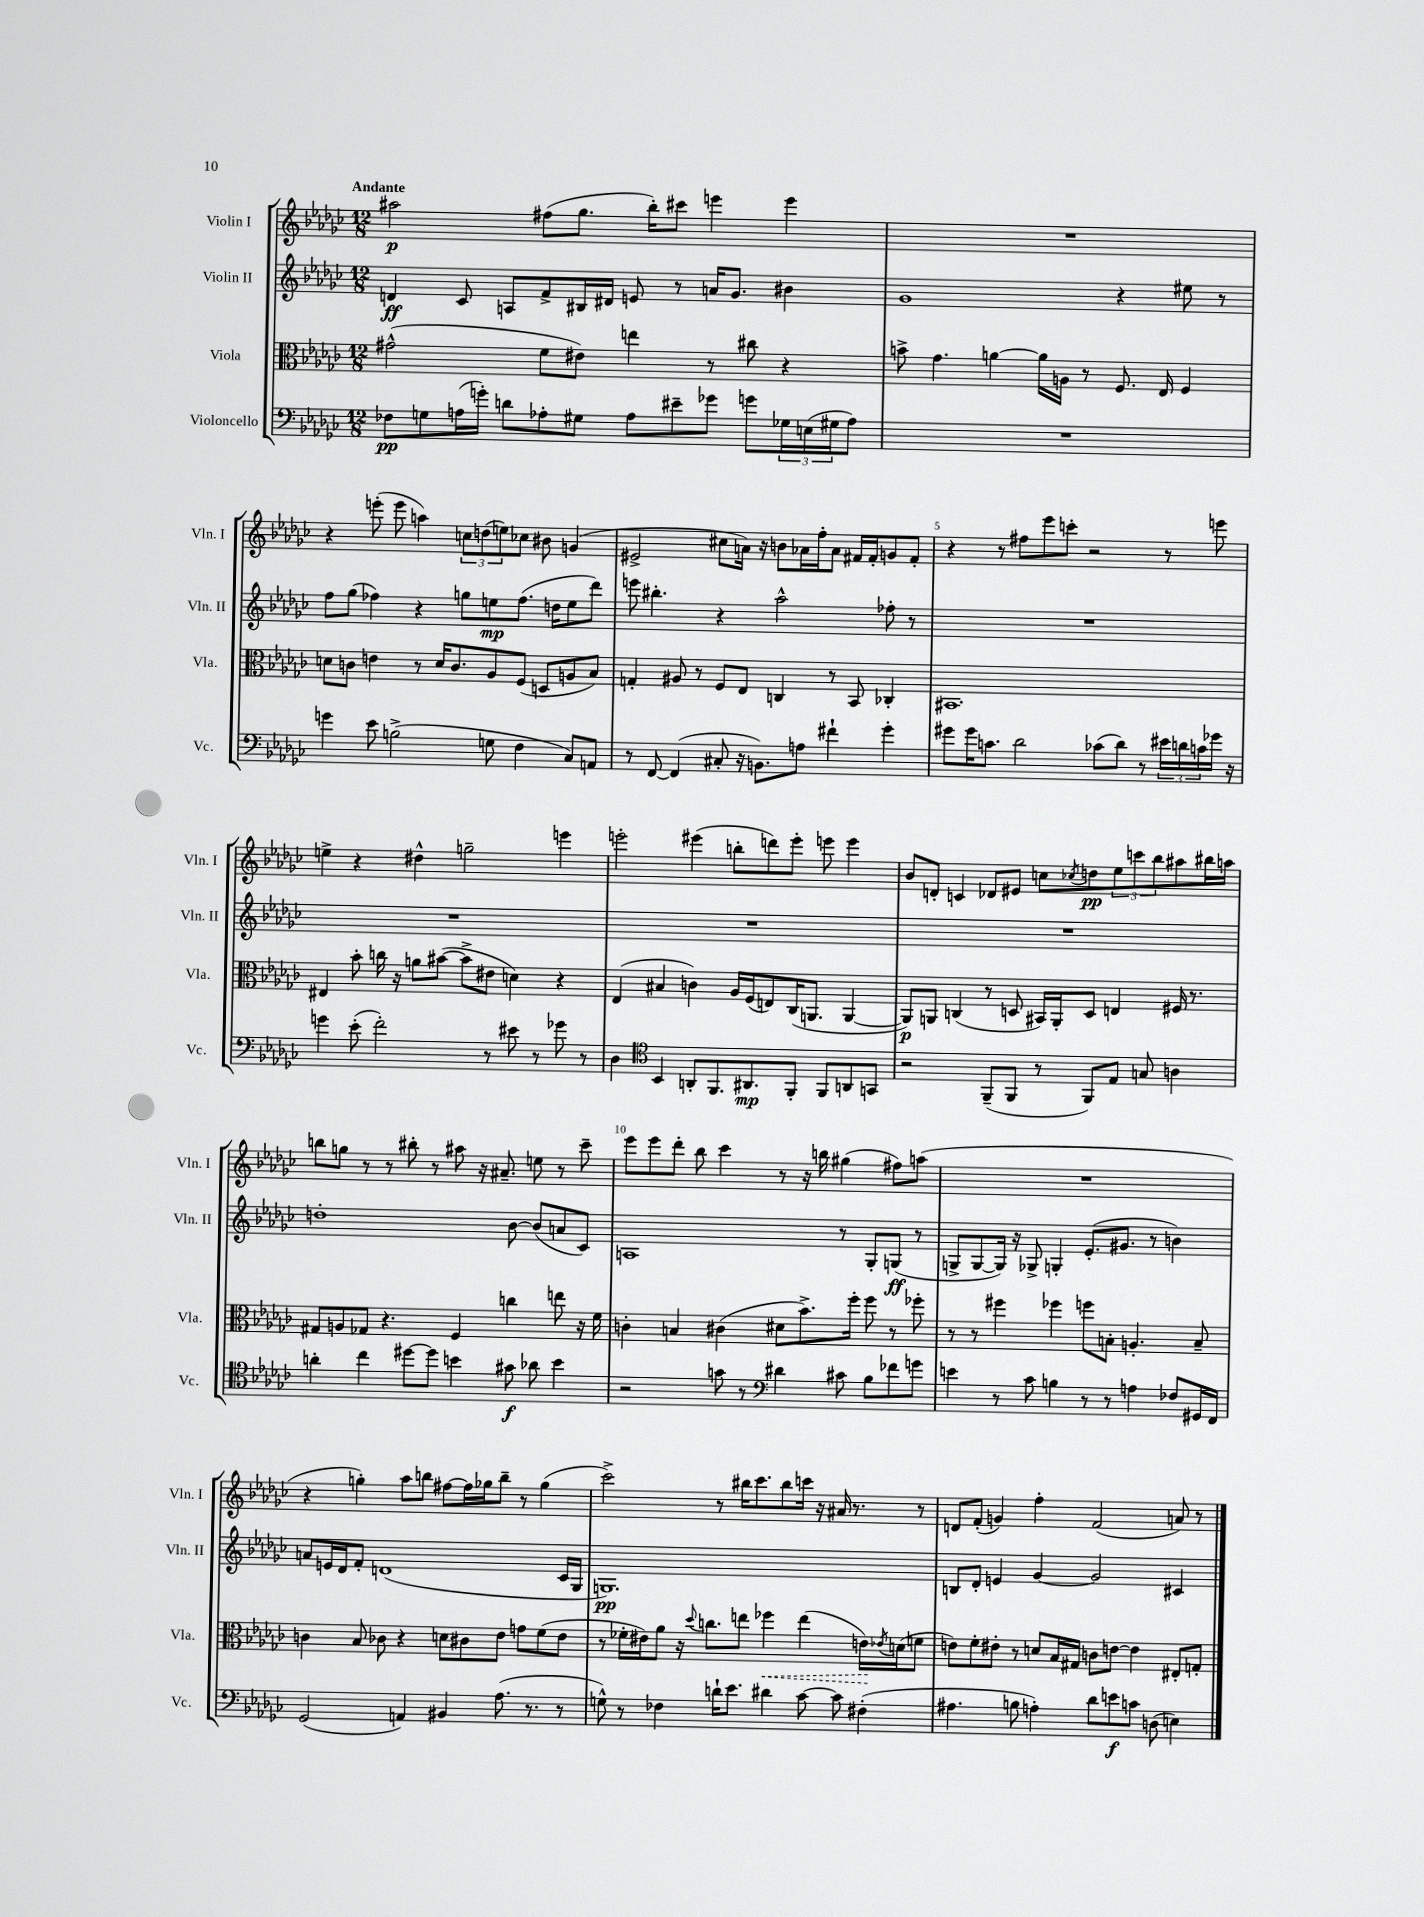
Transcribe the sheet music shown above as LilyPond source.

<<
\new StaffGroup <<
\new Staff = "s0" \with { instrumentName = "Violin I" shortInstrumentName = "Vln. I" } {
    \clef treble \key ges \major \numericTimeSignature \time 12/8 \tempo "Andante"
    ais''2\p fis''8( ges''8. bes''16-.) cis'''8 e'''4 e'''4 |
    R1. |
    r4 e'''8-.( e'''8 a''4) \tuplet 3/2 { c''8 d''8( e''8) } ces''8 bis'8 g'4( |
    eis'2-> cis''8 a'16) r16 b'8 aes'16 f''16-. aes'8 fis'16 fis'16-. g'8 fis'8-. |
    r4 r8 fis''8 ees'''8 c'''8-. r2 r8 e'''8 |
    e''4-> r4 dis''4-^ g''2-- e'''4 |
    e'''2-. eis'''4( b''8-. d'''8) eis'''8-. e'''8 e'''4 |
    bes'8 d'8-. c'4 des'8 eis'8 c''8 \acciaccatura { ces''8 } d''8\pp \tuplet 3/2 { ees''8 c'''8 bes''8 } ais''8 bis''16 a''16 |
    b''8 g''8 r8 r8 bis''8-. r8 ais''8 r16 ais'8.-- e''8 r8 ces'''8-- |
    ees'''8 ees'''8 des'''8-. bes''8 ces'''4 r8 r16 b''16 gis''4( fis''8) a''8( |
    R1. |
    r4 g''4-.) aes''8 b''8 fis''8~ fis''16 ges''16 b''8-- r8 ges''4( |
    ces'''2->) r8 bis''16 ces'''8. bis''8 c'''16 r16 ais'16 r8. r8 |
    d'8 f'8-.( g'4) f''4-. f'2( a'8) r8 \bar "|." |
}
\new Staff = "s1" \with { instrumentName = "Violin II" shortInstrumentName = "Vln. II" } {
    \clef treble \key ges \major \numericTimeSignature \time 12/8
    d'4\ff ces'8 a8 f'8-> bis16 dis'16 e'8 r8 a'16 ges'8. bis'4 |
    ges'1 r4 eis''8 r8 |
    f''8 ges''8( fes''4) r4 g''8 e''8\mp fes''8.( d''16 e''8 des'''8) |
    e'''8 bis''4.-. r4 aes''2-^ fes''8-. r8 |
    R1. |
    R1. |
    R1. |
    R1. |
    d''1-. bes'8~ bes'8( a'8 ces'8) |
    a1 r8 ges8-. g8\ff( r8 |
    g8-> g8~ g16) r16 ges8-> g4-. ees'8.-.( gis'8. r8 b'4) |
    a'8 e'16 des'16 f'8-. d'1( ces'16 ges16 |
    g1.\pp) |
    b8 des'8-. e'4 ges'4~ ges'2 cis'4 \bar "|." |
}
\new Staff = "s2" \with { instrumentName = "Viola" shortInstrumentName = "Vla." } {
    \clef alto \key ges \major \numericTimeSignature \time 12/8
    gis'2-^( f'8 eis'8) e''4 r8 cis''8 r4 |
    b'8-> ges'4. a'4~ a'16 a16 r8 f8. ees16 f4 |
    d'8 c'8 e'4 r8 d'16 c'8. aes8 f8( d8 a8 bes8) |
    g4-. ais8 r8 f8 ees8 c4 r8 bes,8 ces4-. |
    bis,1. |
    eis4 bes'8-. c''16 r16 a'8 bis'8~( bis'8-> eis'8 d'4) r4 |
    ees4( bis4 c'4) aes16 f16( e8) ces16( a,8. a,4~ |
    a,8\p) a,8 c4( r8 d8 bis,16) a,16-. d8 e4 fis16 r8. |
    gis8 a8 ges8 r4. f4 c''4 e''8 r16 f'16 |
    c'4-. b4 cis'4( dis'8 bes'8.->) f''16-. f''8 r8 fes''8-. |
    r8 r8 fis''4 fes''4 f''8 b8-. a4.-. b8-- |
    c'4 bes8 ces'8 r4 d'8 cis'8 ees'8 g'8 f'8( ees'8 |
    r8 fes'16-. eis'16) aes'8 r16 \appoggiatura { des''8 } c''8. e''8 \once \override Hairpin.style = #'dashed-line fes''4\< e''4( e'16\!) \acciaccatura { ees'8 } d'16( f'8 |
    e'8) f'8-. eis'8-. r8 d'8 bes16 gis16 c'8 e'8~ e'4 eis8-. g8-. \bar "|." |
}
\new Staff = "s3" \with { instrumentName = "Violoncello" shortInstrumentName = "Vc." } {
    \clef bass \key ges \major \numericTimeSignature \time 12/8
    fes8\pp g8 a16( g'16-.) d'8 aes8-. gis8 aes8 eis'8-- ges'8 g'8 \tuplet 3/2 { ges16 e16( gis16 } aes8) |
    R1. |
    g'4 ees'8 b2->( g8 f4 ces8) a,8 |
    r8 f,8~ f,4( cis8-. r16 b,8.) a8 fis'4-! ges'4-. |
    gis'8 gis'16 c'8. des'2 ces'8( des'8) r8 \tuplet 3/2 { eis'16 d'16 c'16 } ges'16 r16 |
    g'4 ees'8-.( f'2-.) r8 eis'8 r8 ges'8 r8 |
    des4 \clef tenor bes,4 a,8-. f,8. ais,8.\mp f,8-. f,8 a,8 g,8 |
    r2 f,8--( f,8 r8 f,8) ees8 g8 a4 |
    a'4-. ces''4 dis''8~ dis''8 b'4 gis'8\f aes'8 b'4 |
    r2 g'8 r8 \clef bass dis'4 cis'8 bes8 fes'8 g'8 |
    e'4 r8 ces'8 b4 r8 r8 a4 fes8 gis,16 f,16 |
    ges,2( a,4) bis,4 aes8.( r8. r8 |
    g8-^) r8 fes4 d'16-! ees'8. dis'4 ces'8~ ces'8 fis4-.( |
    ais4. b8 a4-.) des'8 e'8\f c'8 d8( e4) \bar "|." |
}
>>
>>
\layout { \context { \Score \override BarNumber.break-visibility = ##(#f #t #t) barNumberVisibility = #(every-nth-bar-number-visible 5) } }
